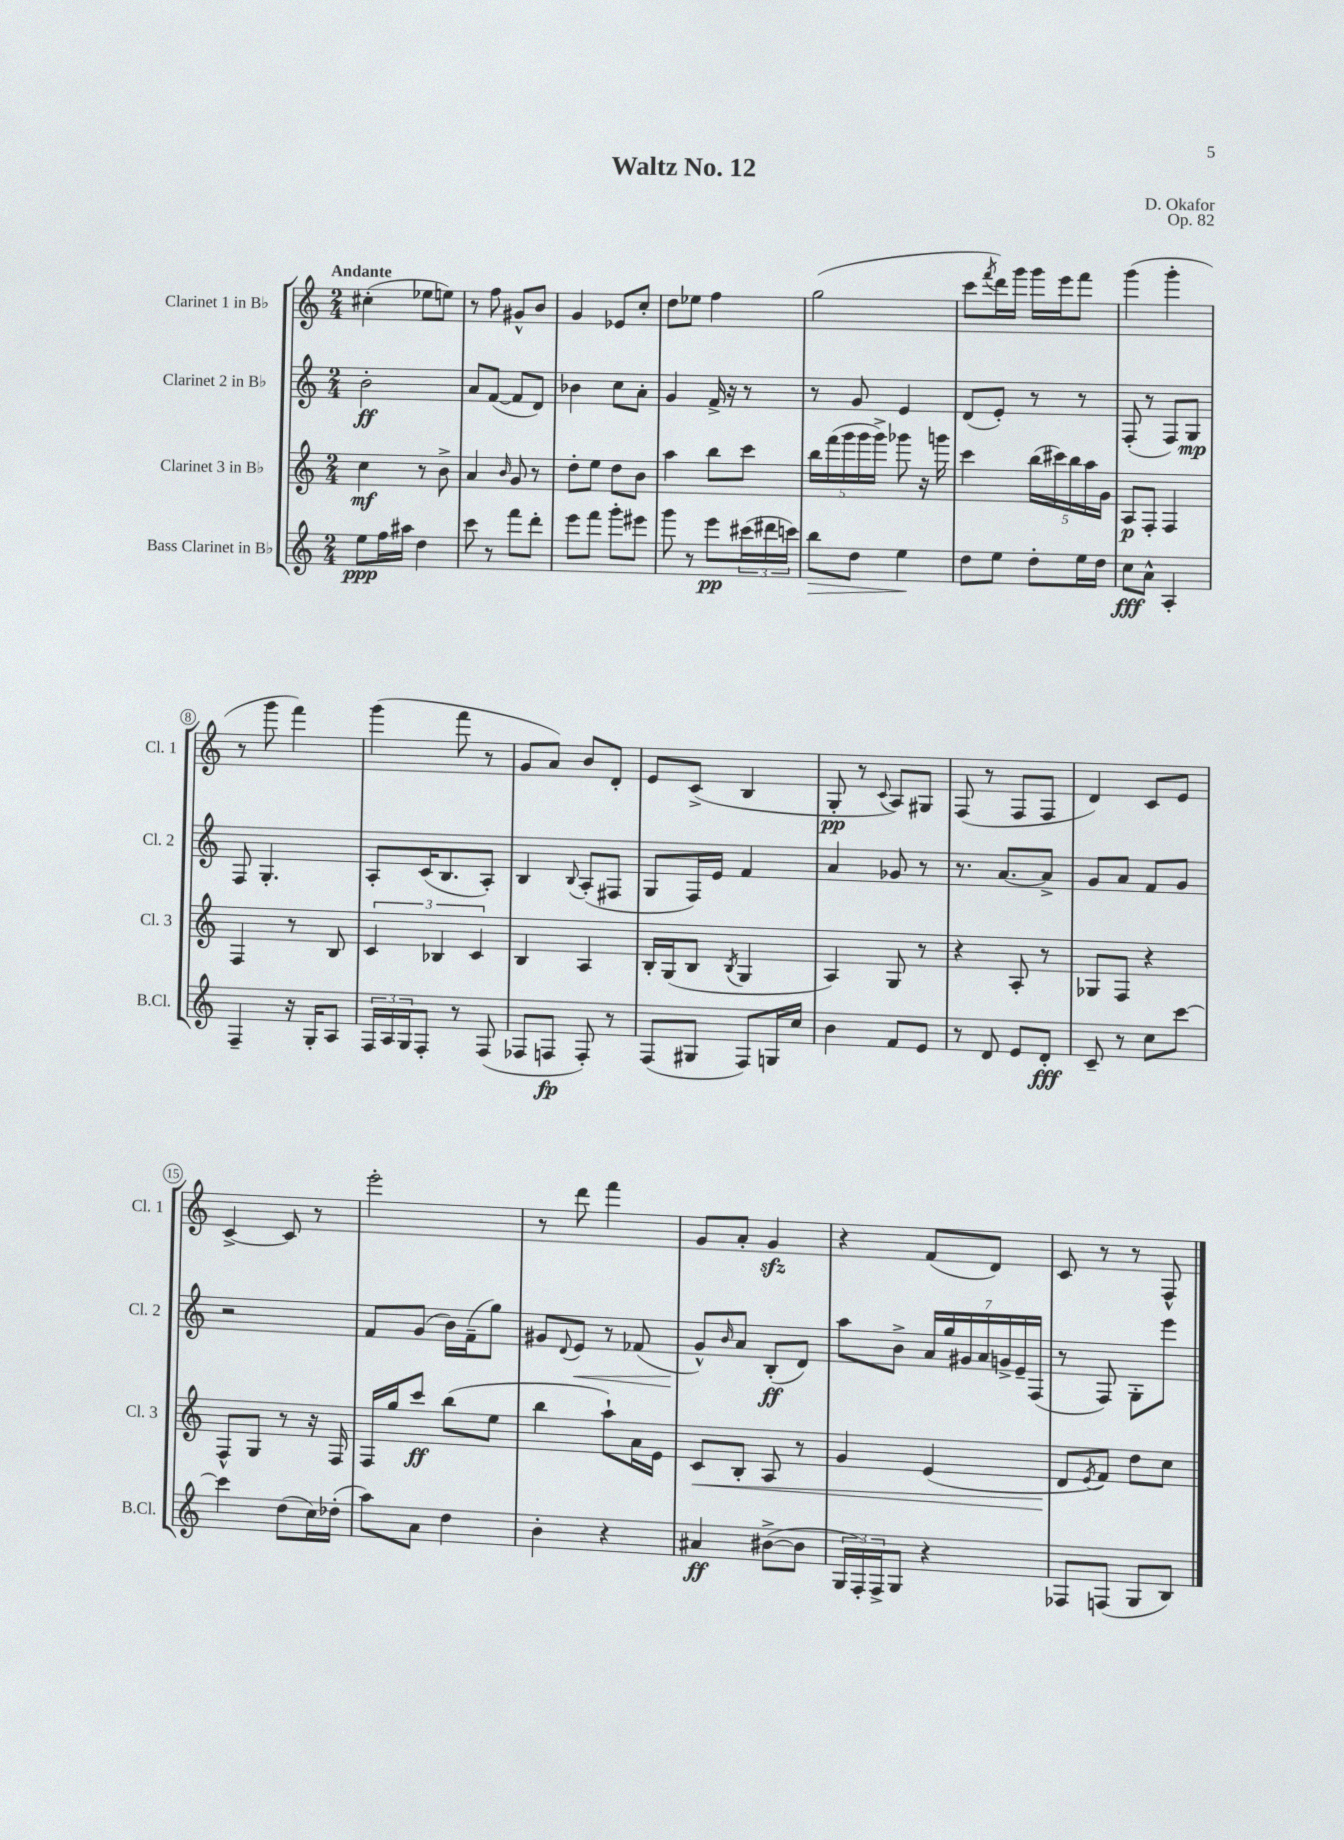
\header { title = "Waltz No. 12" composer = "D. Okafor" opus = "Op. 82" }
<<
\new StaffGroup <<
\new Staff = "s0" \with { instrumentName = "Clarinet 1 in Bb" shortInstrumentName = "Cl. 1" } {
    \clef treble \key c \major \numericTimeSignature \time 2/4 \tempo "Andante"
    cis''4-.( ees''8 e''8) |
    r8 f''8 gis'8-^ b'8 |
    g'4 ees'8 c''8-. |
    d''8 ees''8 f''4 |
    g''2( |
    c'''8 \acciaccatura { f'''8 } d'''16) g'''16 g'''16 e'''16 f'''8 |
    g'''4( g'''4-. |
    r8 g'''8 f'''4) |
    g'''4( f'''8 r8 |
    g'8 a'8) b'8 d'8-. |
    e'8 c'8->( b4 |
    g8-.\pp r8 \appoggiatura { c'8 } a8) gis8 |
    f8( r8 f8 f8 |
    d'4) c'8 e'8 |
    c'4~-> c'8 r8 |
    e'''2-. |
    r8 d'''8 f'''4 |
    g'8 a'8-. g'4\sfz |
    r4 f'8( d'8) |
    c'8 r8 r8 f8-^ \bar "|." |
}
\new Staff = "s1" \with { instrumentName = "Clarinet 2 in Bb" shortInstrumentName = "Cl. 2" } {
    \clef treble \key c \major \numericTimeSignature \time 2/4
    b'2-.\ff |
    a'8 f'8~( f'8 d'8) |
    bes'4 c''8 a'8-. |
    g'4 f'16-> r16 r8 |
    r8 g'8 e'4 |
    d'8( e'8-.) r8 r8 |
    f8-.( r8 f8) g8\mp |
    f8 g4.-. |
    a8-. c'16( b8. a8-.) |
    b4 \appoggiatura { b8 } a8-.( fis8 |
    g8 f16) e'16 f'4 |
    a'4 ges'8 r8 |
    r8. a'8.~ a'8-> |
    g'8 a'8 f'8 g'8 |
    r2 |
    f'8 g'8( b'16) f'16--( g''8) |
    gis'8 \appoggiatura { d'8 } e'8\< r8 fes'8( |
    g'8-^\!) \grace { b'16 } a'8 b8-.\ff( d'8) |
    a''8 b'8-> \tuplet 7/4 { a'16 g''16 gis'16 a'16 g'16-> e'16-- f16( } |
    r8 f8) g8-. e'''8 \bar "|." |
}
\new Staff = "s2" \with { instrumentName = "Clarinet 3 in Bb" shortInstrumentName = "Cl. 3" } {
    \clef treble \key c \major \numericTimeSignature \time 2/4
    c''4\mf r8 b'8-> |
    a'4 \grace { b'16 } g'8 r8 |
    d''8-. e''8 d''8 b'8 |
    a''4 b''8 c'''8 |
    \tuplet 5/4 { b''16 f'''16( g'''16 g'''16 g'''16->) } ges'''8 r16 g'''16 |
    c'''4 \tuplet 5/4 { b''16( cis'''16) b''16 a''16 g'16 } |
    a8\p f8-. f4 |
    f4 r8 b8 |
    \tuplet 3/2 { c'4 bes4 c'4 } |
    b4 a4 |
    b16-. g16( b8 \acciaccatura { b8 } g4 |
    a4) g8 r8 |
    r4 a8-. r8 |
    ges8 f8 r4 |
    f8-^ g8 r8 r16 f16 |
    f16 g''16 c'''8\ff b''8( e''8 |
    b''4 a''8-!) a'16 e'16 |
    c'8\< b8-. a8 r8 |
    g'4 e'4( |
    d'8\! \acciaccatura { e'8 } f'8) d''8 c''8 \bar "|." |
}
\new Staff = "s3" \with { instrumentName = "Bass Clarinet in Bb" shortInstrumentName = "B.Cl." } {
    \clef treble \key c \major \numericTimeSignature \time 2/4
    e''8\ppp f''16 ais''16 d''4 |
    c'''8 r8 f'''8 d'''8-. |
    e'''8 f'''8 g'''8-. eis'''8 |
    g'''8 r8 e'''8\pp \tuplet 3/2 { cis'''16( dis'''16 c'''16) } |
    b''8\> d''8 e''4\! |
    d''8 e''8 d''8-. e''16 d''16 |
    c''8\fff a'8-^ a4-. |
    f4-- r16 g16-. a8 |
    \tuplet 3/2 { f16 a16 g16 } f8-. r8 f8( |
    fes8 f8\fp f8-.) r8 |
    f8( gis8 f8) g16 c''16 |
    b'4 f'8 e'8 |
    r8 d'8 e'8 d'8-.\fff |
    c'8-- r8 c''8 c'''8~ |
    c'''4 d''8( c''16) des''16-.( |
    a''8) a'8 d''4 |
    b'4-. r4 |
    ais'4\ff bis'8~->( bis'8 |
    \tuplet 3/2 { g16 f16-.) f16-> } g8 r4 |
    fes8 f8( g8 b8) \bar "|." |
}
>>
>>
\layout { \context { \Score \override BarNumber.stencil = #(make-stencil-circler 0.1 0.3 ly:text-interface::print) } }
